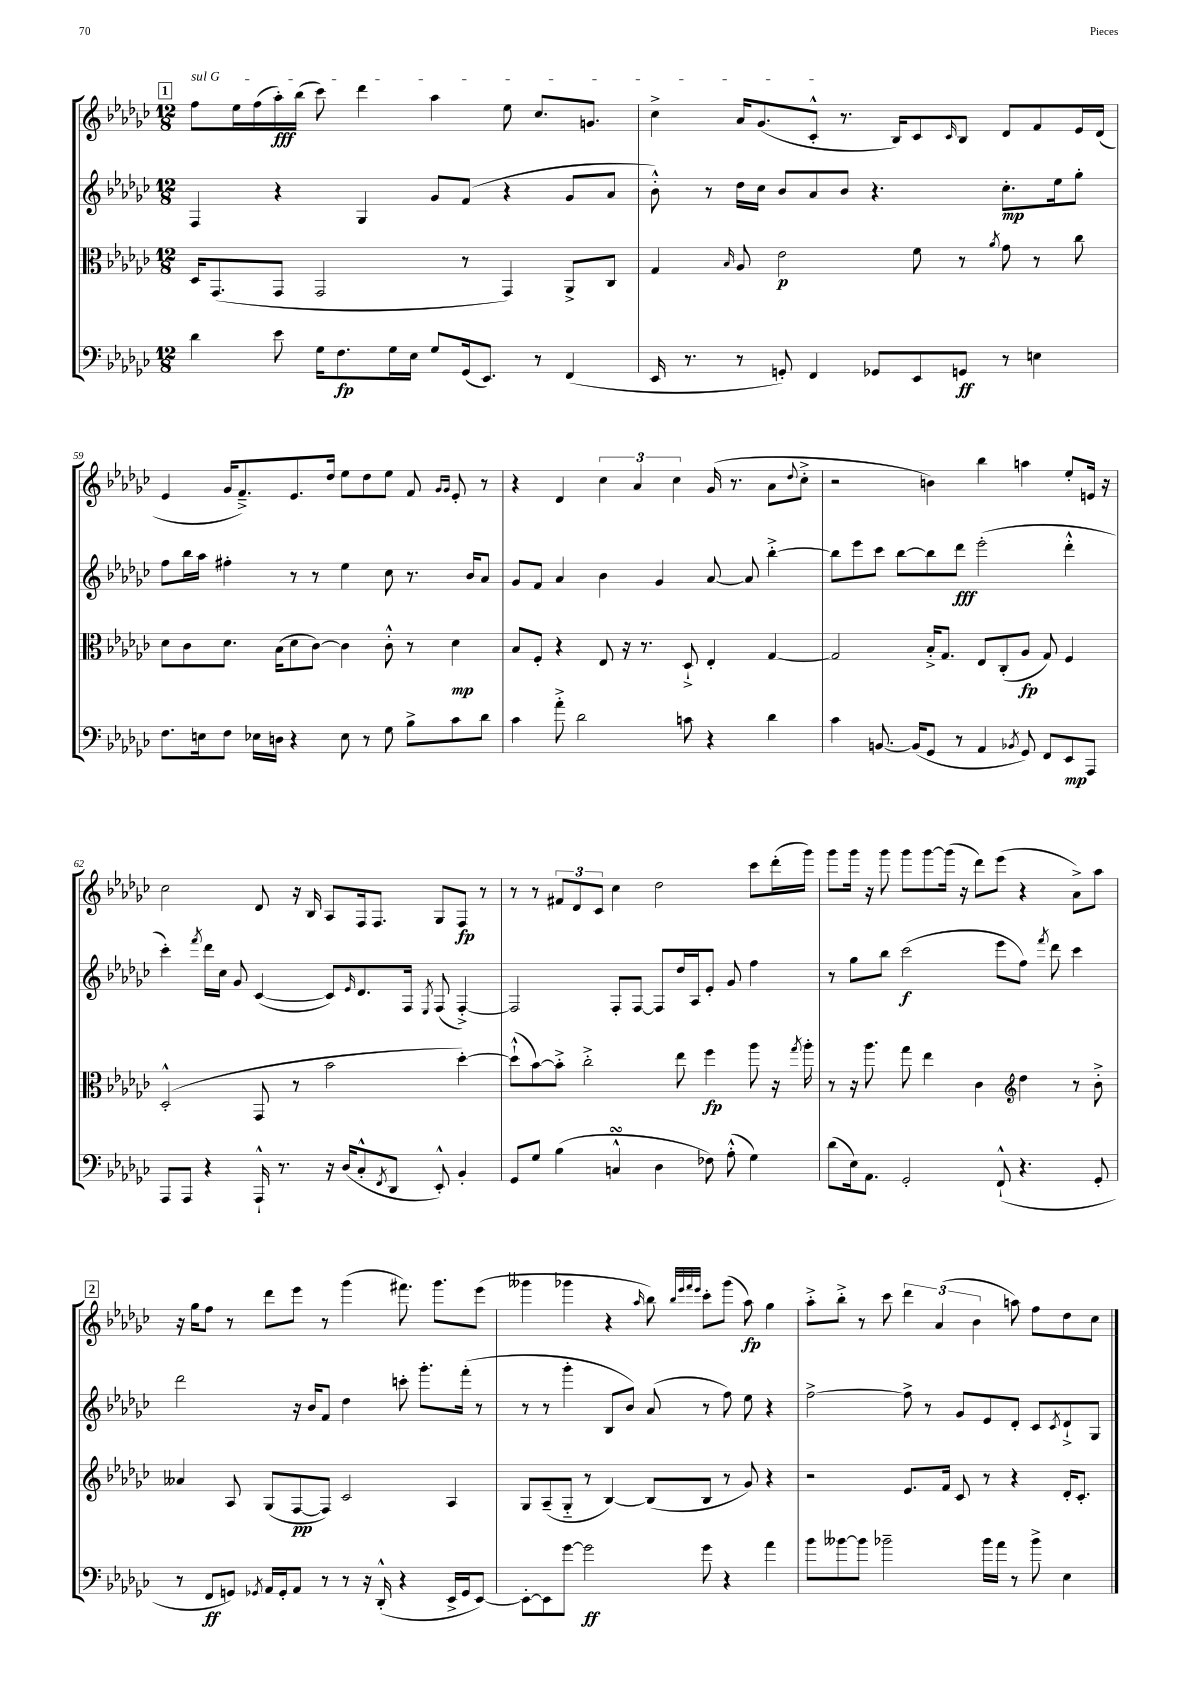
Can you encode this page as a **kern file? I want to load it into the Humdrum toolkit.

**kern	**kern	**kern	**kern
*staff4	*staff3	*staff2	*staff1
*clefF4	*clefC3	*clefG2	*clefG2
*k[b-e-a-d-g-c-]	*k[b-e-a-d-g-c-]	*k[b-e-a-d-g-c-]	*k[b-e-a-d-g-c-]
*M12/8	*M12/8	*M12/8	*M12/8
4d-	16D-	4F	8ff
.	(8.GG-	.	.
.	.	.	16ee-
.	.	.	(16ff
8e-	8GG-	4r	16aa-')
.	.	.	(16bb-
16G-	2GG-	.	8ccc-)
8.F	.	.	.
.	.	4G-	4ddd-
16G-	.	.	.
16E-	.	.	.
8G-	.	8g-	4aa-
(16GG-	8r	(8f	.
8.EE-)	.	.	.
.	4GG-)	4r	8ee-
8r	.	.	8.cc-
(4FF	8AA-^	8g-	.
.	.	.	8.g
.	8C-	8a-	.
=	=	=	=
16EE-	4G-	8b-'^^)	4cc-^
8.r	.	.	.
.	.	8r	.
.	16qqB-	.	.
8r	8A-	16dd-	16a-
.	.	16cc-	(8.g-
8GG')	2e-	8b-	.
4FF	.	8a-	8c-'^^
.	.	8b-	8.r
8GG-	.	4.r	.
.	.	.	16B-)
8EE-	8f	.	8c-
.	.	.	16qqc-
8GG	8r	.	8B-
.	8qa-	.	.
8r	8g-	8.cc-'	8d-
4E	8r	.	8f
.	.	16ee-	.
.	8cc-	8gg-'	16e-
.	.	.	(16d-
=	=	=	=
8.F	8d-	8ff	4e-
.	8c-	16bb-	.
16E	.	16aa-	.
8F	8.d-	4ff#'	16g-
.	.	.	8.f~^)
16E-	.	.	.
16D	(16B-	.	.
4r	8d-	8r	8.e-
.	[8c-)	8r	.
.	.	.	16dd-
8E-	4c-]	4ee-	8ee-
8r	.	.	8dd-
8G-	8c-'^^	8cc-	8ee-
8B-^	8r	8.r	8f
.	.	.	16qqg-
.	.	.	16qqg-
8c-	4d-	.	8e-'
.	.	16b-	.
8d-	.	8a-	8r
=	=	=	=
4c-	8B-	8g-	4r
.	8F'	8f	.
8a-'^	4r	4a-	4d-
2d-	.	.	.
.	8E-	4b-	6cc-
.	16r	.	.
.	.	.	6a-
.	8.r	.	.
.	.	4g-	.
.	.	.	6cc-
8c	8D-`^	.	.
4r	4E-'	[8a-	(16g-
.	.	.	8.r
.	.	8a-]	.
4d-	[4G-	[4bb-'^	8a-
.	.	.	8qqdd-
.	.	.	8cc-'^
=	=	=	=
4c-	2G-]	8bb-]	2r
.	.	8eee-	.
[8.BB	.	8ccc-	.
.	.	[8bb-	.
(16BB]	.	.	.
8GG-	16B-'^	8bb-]	4b)
.	8.G-	.	.
8r	.	8ddd-	.
4AA-	8E-	(2eee-'	4bb-
.	(8C-'	.	.
8qBB-	.	.	.
8GG-)	8A-	.	4aa
8FF	8G-)	.	.
8EE-	4F	4ddd-'^^	8ee-'
8AAA-	.	.	16e
.	.	.	16r
=	=	=	=
8AAA-	(2D-'^^	4ccc-')	2cc-
8AAA-	.	.	.
.	.	8qfff	.
4r	.	16ddd-	.
.	.	16cc-	.
.	.	8g-	.
16AAA-`^^	8GG-	([4c-	8d-
8.r	.	.	.
.	8r	.	16r
.	.	.	16B-
16r	2b-	8c-])	8A-
(16D-	.	.	.
.	.	16qqe-	.
8C-'^^	.	8.d-	16F
.	.	.	8.F
8qFF	.	.	.
8DD-	.	.	.
.	.	16F	.
.	.	8qE-	.
8EE-'^^)	.	(8F	8G-
4BB-'	[4dd-')	[4F'^)	8F
.	.	.	8r
=	=	=	=
8GG-	(8dd-`^^]	2F]	8r
8G-	[8b-)	.	8r
(4B-	8b-'^]	.	12f#
.	.	.	12d-
.	2cc-'^	.	.
.	.	.	12c-
4C^^	.	8F'	4cc-
.	.	[8F	.
4D-	.	8F]	2dd-
.	8ee-	16dd-	.
.	.	16A-	.
8F-)	4ff	8e-'	.
(8A-'^^	.	8g-	.
4G-)	8aa-	4ff	8ccc-
.	16r	.	(16ddd-'
.	8qgg-	.	.
.	16aa-'	.	16ggg-)
=	=	=	=
(8d-	8r	8r	8ggg-
16E-)	16r	8gg-	16ggg-
8.AA-	8.aa-	.	16r
.	.	8bb-	8ggg-
2GG-'	8gg-	(2ccc-	8ggg-
.	4ee-	.	[8ggg-
.	.	.	(16ggg-]
.	.	.	16r
.	4c-	.	8ddd-)
(8FF`^^	.	8eee-	(8eee-
*	*clefG2	*	*
4.r	4dd-	8ff)	4r
.	.	8qfff	.
.	.	8ddd-	.
.	8r	4ccc-	8a-^)
8GG-'	8b-'^	.	8aa-
=	=	=	=
8r	4a--	2ddd-	16r
.	.	.	16gg-
8FF	.	.	8ff
8GG)	8A-	.	8r
8qGG-	.	.	.
16AA-	(8G-	.	8ddd-
16GG-'	.	.	.
8AA-	[8F	16r	8eee-
.	.	16b-	.
8r	8F])	8f	8r
8r	2c-	4dd-	(4ggg-
16r	.	.	.
(16DD-'^^	.	.	.
4r	.	8ccc'	8.fff#)
.	.	8.ggg-'	.
.	.	.	8.ggg-
16EE-^	4A-	.	.
16GG-	.	(16fff'	.
[8EE-)	.	8r	(8eee-
=	=	=	=
8EE-'_	8G-	8r	4ggg--
8EE-]	(8A-~	8r	.
[8g-	8G-'~	4ggg-'	4ggg-
2g-]	8r	.	.
.	[4B-)	8B-	4r
.	.	8b-)	.
.	.	.	16qqaa-
.	(8B-]	(8a-	8bb-)
.	.	.	32qqbb-
.	.	.	32qqeee-
.	.	.	32qqfff
.	.	.	32qqeee-
8g-	8B-	8r	8ccc-'
4r	8r	8ff)	(8ggg-
.	8g-)	8ee-	8aa-)
4a-	4r	4r	4gg-
=	=	=	=
8b-	2r	[2ff^	8aa-'^
[8b--	.	.	8bb-'^
8b--]	.	.	8r
2b-~	.	.	8ccc-
.	8.e-	8ff^]	6ddd-
.	.	8r	.
.	.	.	(6a-
.	16f	.	.
.	8c-	8g-	.
.	.	.	6b-
16b-	8r	8e-	.
16a-	.	.	.
8r	4r	8d-'	8aa)
8b-^	.	8c-	8ff
.	.	8qc-	.
4E-	16d-'	8d-`^	8dd-
.	8.c-'	.	.
.	.	8G-	8cc-
==	==	==	==
*-	*-	*-	*-
